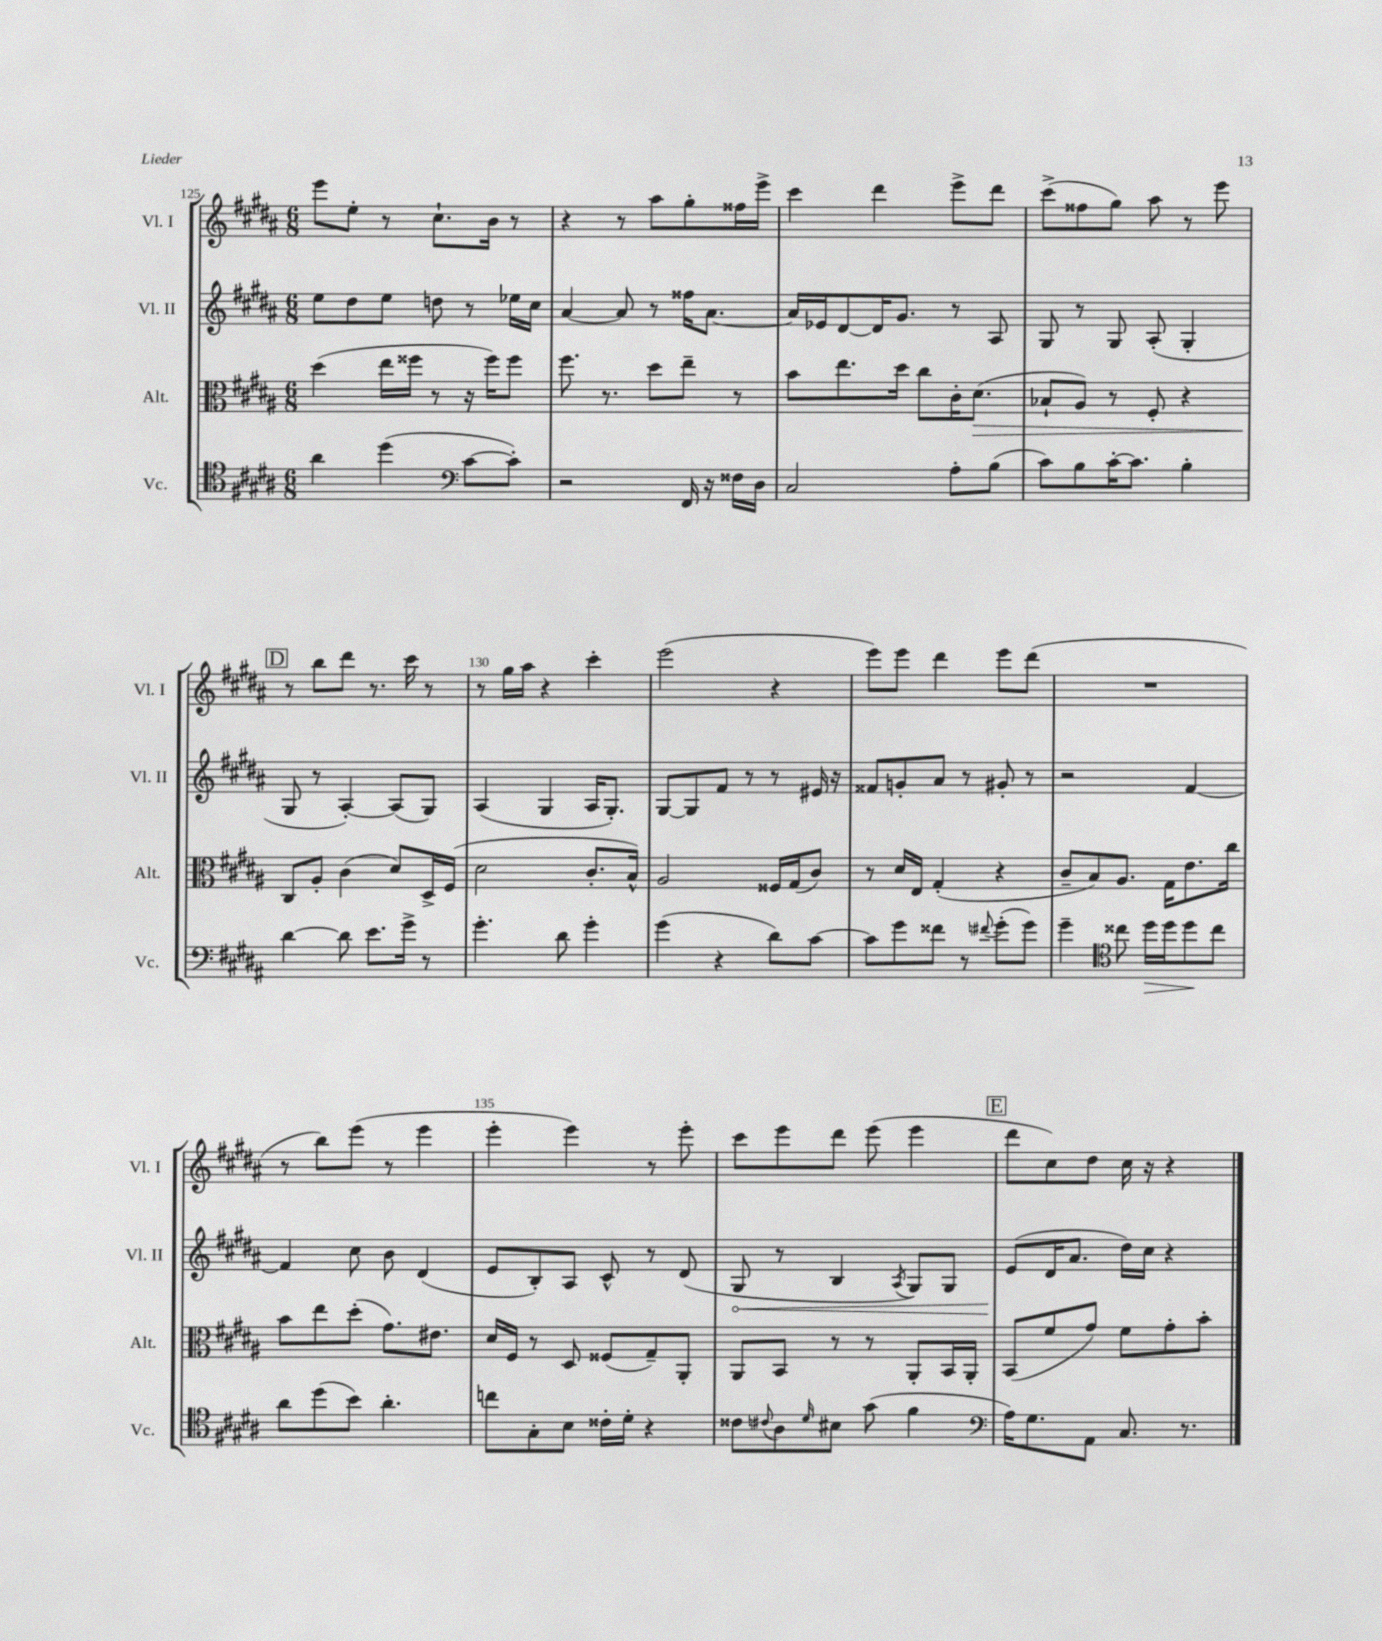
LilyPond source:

<<
\new StaffGroup <<
\new Staff = "s0" \with { instrumentName = "Vl. I" shortInstrumentName = "Vl. I" } {
    \clef treble \key b \major \numericTimeSignature \time 6/8
    e'''8 e''8-. r8 cis''8.-! b'16 r8 |
    r4 r8 ais''8 gis''8-. fisis''16 e'''16-> |
    cis'''4 dis'''4 e'''8-> dis'''8 |
    cis'''8->( fisis''8 gis''8) ais''8 r8 e'''8 |
    \mark \markup { \box "D" } r8 b''8 dis'''8 r8. cis'''16 r8 |
    r8 gis''16 ais''16 r4 cis'''4-. |
    e'''2( r4 |
    e'''8) e'''8 dis'''4 e'''8 dis'''8( |
    R2. |
    r8 b''8) e'''8( r8 e'''4 |
    e'''4-. e'''4) r8 e'''8-. |
    cis'''8 e'''8 dis'''8 e'''8( e'''4 |
    \mark \markup { \box "E" } dis'''8 cis''8) dis''8 cis''16 r16 r4 \bar "|." |
}
\new Staff = "s1" \with { instrumentName = "Vl. II" shortInstrumentName = "Vl. II" } {
    \clef treble \key b \major \numericTimeSignature \time 6/8
    e''8 dis''8 e''8 d''8 r8 ees''16 cis''16 |
    ais'4~ ais'8 r8 fisis''16 ais'8.~ |
    ais'16 ees'16 dis'8~ dis'16 gis'8. r8 ais8 |
    gis8 r8 gis8 ais8-.( gis4-. |
    \mark \markup { \box "D" } gis8 r8 ais4~-.) ais8( gis8) |
    ais4( gis4 ais16 gis8.-.) |
    gis8~ gis8 fis'8 r8 r8 eis'16 r16 |
    fisis'8 g'8-. ais'8 r8 gis'8-. r8 |
    r2 fis'4~ |
    fis'4 cis''8 b'8 dis'4( |
    e'8 b8-.) ais8 cis'8-^ r8 dis'8( |
    \once \override Hairpin.circled-tip = ##t gis8\< r8 b4 \acciaccatura { ais8 } gis8) gis8 |
    \mark \markup { \box "E" } e'8\!( dis'16 ais'8. dis''16) cis''16 r4 \bar "|." |
}
\new Staff = "s2" \with { instrumentName = "Alt." shortInstrumentName = "Alt." } {
    \clef alto \key b \major \numericTimeSignature \time 6/8
    dis''4( e''16 fisis''16 r8 r16 fisis''16) fisis''8 |
    fis''8. r8. dis''8 e''8-- r8 |
    b'8 e''8. dis''16 cis''8 cis'16-. dis'8.\>( |
    bes8-! ais8) r8 fis8-. r4 |
    \mark \markup { \box "D" } cis8\! ais8-. cis'4( dis'8) dis16-> fis16( |
    dis'2 cis'8.-. b16-^) |
    ais2 fisis16 gis16( cis'8) |
    r8 dis'16 e16 gis4-.( r4 |
    cis'8-- b8) ais8. gis16 e'8. cis''16 |
    b'8 e''8 dis''8-.( gis'8.) eis'8. |
    dis'16 fis16 r8 dis8 fisis8( gis8--) ais,8-. |
    ais,8 b,8 r8 r8 ais,8-. b,16 ais,16-. |
    \mark \markup { \box "E" } b,8( fis'8 gis'8) fis'8 gis'8-. b'8-. \bar "|." |
}
\new Staff = "s3" \with { instrumentName = "Vc." shortInstrumentName = "Vc." } {
    \clef tenor \key b \major \numericTimeSignature \time 6/8
    ais'4 dis''4( \clef bass cis'8~ cis'8-.) |
    r2 fis,16 r16 fisis16 dis16 |
    cis2 ais8-. b8( |
    cis'8) b8 cis'16~-. cis'8. b4-. |
    \mark \markup { \box "D" } dis'4~ dis'8 e'8. gis'16-> r8 |
    gis'4.-. dis'8 gis'4-. |
    gis'4( r4 dis'8) cis'8~ |
    cis'8 gis'8 fisis'8 r8 \appoggiatura { fis'8 } gis'8-.( gis'8) |
    gis'4-- \clef tenor cisis''8 dis''16\> dis''16 dis''8\! cisis''8 |
    ais'8 dis''8( b'8) ais'4.-. |
    c''8 gis8-. b8 cisis'16-. dis'16-. r4 |
    cisis'8 \appoggiatura { cis'8 } ais8 \grace { dis'16 } bis8 gis'8( fis'4 |
    \mark \markup { \box "E" } \clef bass ais16) gis8. ais,8 cis8. r8. \bar "|." |
}
>>
>>
\layout { \context { \Score currentBarNumber = #125 \override BarNumber.break-visibility = ##(#f #t #t) barNumberVisibility = #(every-nth-bar-number-visible 5) } }
